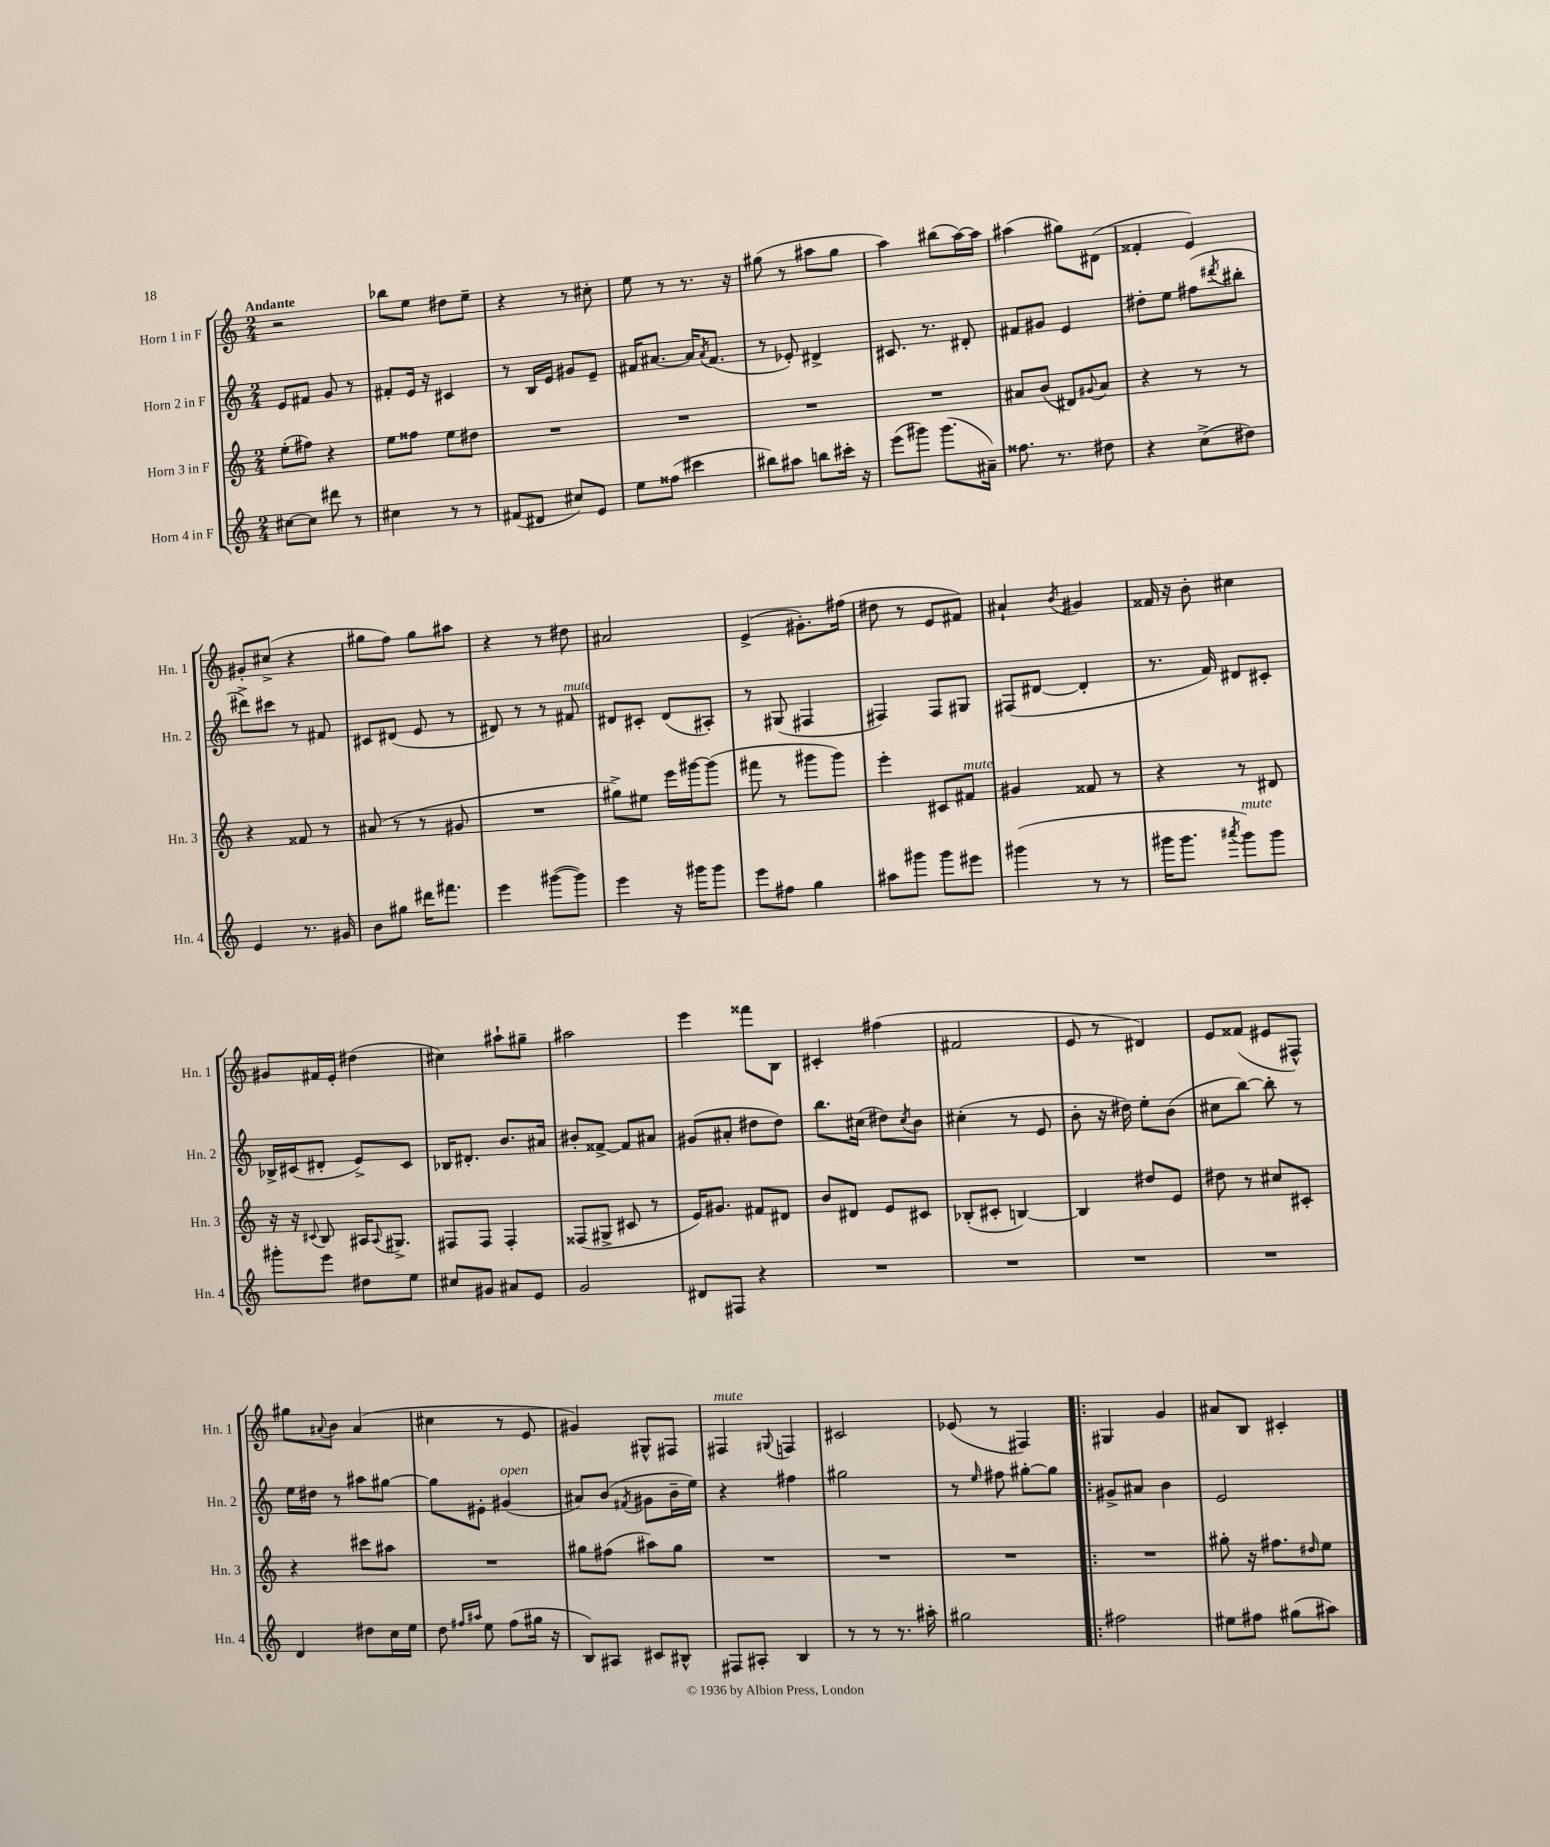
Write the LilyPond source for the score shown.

<<
\new StaffGroup <<
\new Staff = "s0" \with { instrumentName = "Horn 1 in F" shortInstrumentName = "Hn. 1" } {
    \clef treble \key c \major \numericTimeSignature \time 2/4 \tempo "Andante"
    r2 |
    bes''8 e''8 dis''8 e''8-- |
    r4 r8 cis''8-. |
    e''8 r8 r8. r16 |
    gis''8( r8 ais''8 gis''8 |
    a''4) bis''8( a''16~) a''16 |
    ais''4( gis''8) dis'8( |
    fisis'4-. e'4) |
    gis'8-. cis''8->( r4 |
    gis''8 f''8) gis''8 ais''8 |
    r4 r8 dis''8 |
    ais'2 |
    e'4->( gis'8.-.) fis''16( |
    dis''8 r8 e'8 fis'8) |
    ais'4-! \acciaccatura { b'8 } gis'4 |
    fisis'16 r16 b'8-. cis''4 |
    gis'8 fis'16 e'16-. dis''4( |
    cis''4) ais''8-! gis''8-- |
    ais''2 |
    e'''4 fisis'''8 b8 |
    cis'4-. fis''4( |
    fis'2 |
    e'8 r8 dis'4) |
    e'8 fisis'8( eis'8 fis8-^) |
    gis''8 \appoggiatura { ais'8 } b'8 ais'4( |
    cis''4 r8 e'8 |
    gis'4) gis8-^ fis8 |
    fis4^\markup { \italic "mute" } \appoggiatura { gis8 } f4 |
    cis'2 |
    ees'8( r8 fis4) |
    \bar ".|:" gis4 g'4 |
    ais'8 b8 cis'4-. \bar "|." |
}
\new Staff = "s1" \with { instrumentName = "Horn 2 in F" shortInstrumentName = "Hn. 2" } {
    \clef treble \key c \major \numericTimeSignature \time 2/4
    e'8 fis'8 g'8 r8 |
    fis'8-. e'16 r16 cis'4 |
    r8 b16 e'16 gis'8 e'8-- |
    fis'16 ais'8.~ ais'16 \acciaccatura { ais'8 } fis'8.( |
    r8 ees'8-.) dis'4-> |
    cis'8. r8. dis'8-. |
    fis'8 gis'8 e'4 |
    dis''8-. e''8 fis''8( \acciaccatura { dis'''8 } bis''8-. |
    dis'''8->) cis'''8 r8 fis'8 |
    cis'8 dis'8( e'8 r8 |
    dis'8) r8 r8 fis'8^\markup { \italic "mute" } |
    dis'8 cis'8-. dis'8( ais8-.) |
    r8 gis8( fis4 |
    fis4) fis8 gis8 |
    fis8( dis'8~ dis'4-. |
    r8. f'16) dis'8 cis'8-. |
    bes16-> cis'16( dis'8-. e'8->) cis'8 |
    bes16 dis'8.-. b'8. ais'16 |
    bis'8-. fisis'8~-> fisis'8 ais'8 |
    gis'8( ais'8-. dis''8 dis''8) |
    b''8. cis''16( dis''8) \acciaccatura { cis''8 } b'8 |
    cis''4-.( r8 e'8 |
    b'8-. r16 dis''16) e''8-. b'8( |
    cis''8 b''8~) b''8-. r8 |
    e''16 dis''16 r8 ais''8 gis''8~ |
    gis''8 eis'8-. gis'4^\markup { \italic "open" }( |
    ais'8) b'8( \acciaccatura { fis'8 } gis'8 b'16-- e''16) |
    r4 fis''4 |
    gis''2 |
    r8 \grace { e''16 } fis''8 gis''8~-. gis''8 |
    \bar ".|:" gis'8-> ais'8 b'4 |
    e'2 \bar "|." |
}
\new Staff = "s2" \with { instrumentName = "Horn 3 in F" shortInstrumentName = "Hn. 3" } {
    \clef treble \key c \major \numericTimeSignature \time 2/4
    e''8-.( fis''8) r4 |
    e''8 fisis''8 e''8 dis''8 |
    R2 |
    R2 |
    R2 |
    R2 |
    ais'8 b'8( dis'8) \appoggiatura { gis'8 } ais'8 |
    r4 r8 r8 |
    r4 fisis'8 r8 |
    ais'8( r8 r8 gis'8 |
    R2 |
    gis''8->) eis''8 e'''16 gis'''16~ gis'''8( |
    fis'''8 r8 gis'''8 gis'''8) |
    e'''4-. cis'8 fis'8^\markup { \italic "mute" } |
    gis'4 fisis'8 r8 |
    r4 r8 dis'8 |
    r16 r16 \appoggiatura { cis'8 } b8 ais16 \appoggiatura { ais8 } gis8.-> |
    fis8 fis8 fis4-. |
    fisis8( gis8-> cis'8 r8 |
    e'16) gis'8. fis'8 dis'8 |
    b'8 dis'8 e'8 cis'8 |
    bes8-.( cis'8-. b4~) |
    b4 dis''8 e'8 |
    dis''8 r8 cis''8 cis'8-. |
    r4 cis'''8 ais''8 |
    R2 |
    gis''8 fis''8( ais''8) gis''8 |
    R2 |
    R2 |
    R2 |
    \bar ".|:" R2 |
    gis''8-. r16 fis''8. \grace { dis''16 } e''8 \bar "|." |
}
\new Staff = "s3" \with { instrumentName = "Horn 4 in F" shortInstrumentName = "Hn. 4" } {
    \clef treble \key c \major \numericTimeSignature \time 2/4
    cis''8~ cis''8 dis'''8 r8 |
    cis''4 r8 r8 |
    fis'8( dis'8 cis''8) e'8 |
    e''8 fisis''8( cis'''4 |
    bis''8) ais''8 b''8 cis'''16-. r16 |
    e'''8( gis'''8) gis'''8.( ais'16--) |
    fisis''8. r8. dis''8 |
    r4 c''8->( dis''8) |
    e'4 r8. gis'16 |
    b'8 gis''8 dis'''16 fis'''8. |
    e'''4 gis'''8~( gis'''8) |
    e'''4 r16 gis'''16 gis'''8 |
    e'''8 fis''8 g''4 |
    ais''8 gis'''8 gis'''8 eis'''8 |
    gis'''4( r8 r8 |
    gis'''16 gis'''8. \acciaccatura { ais'''8 } gis'''8^\markup { \italic "mute" }) gis'''8 |
    gis'''8-. e'''8 dis''8 e''8 |
    cis''8 gis'8 ais'8 e'8 |
    g'2 |
    dis'8 fis8 r4 |
    R2 |
    R2 |
    R2 |
    R2 |
    d'4 dis''8 c''16 e''16 |
    d''8 \grace { fis''16 ais''16 } e''8 fis''8( gis''16 r16 |
    b8) ais8 cis'8 bis8-^ |
    fis8 ais8-. b4 |
    r8 r8 r8. ais''16-. |
    gis''2 |
    \bar ".|:" fis''2 |
    eis''8 fis''8 gis''8( ais''8) \bar "|." |
}
>>
>>
\layout { \context { \Score \remove "Bar_number_engraver" } }
